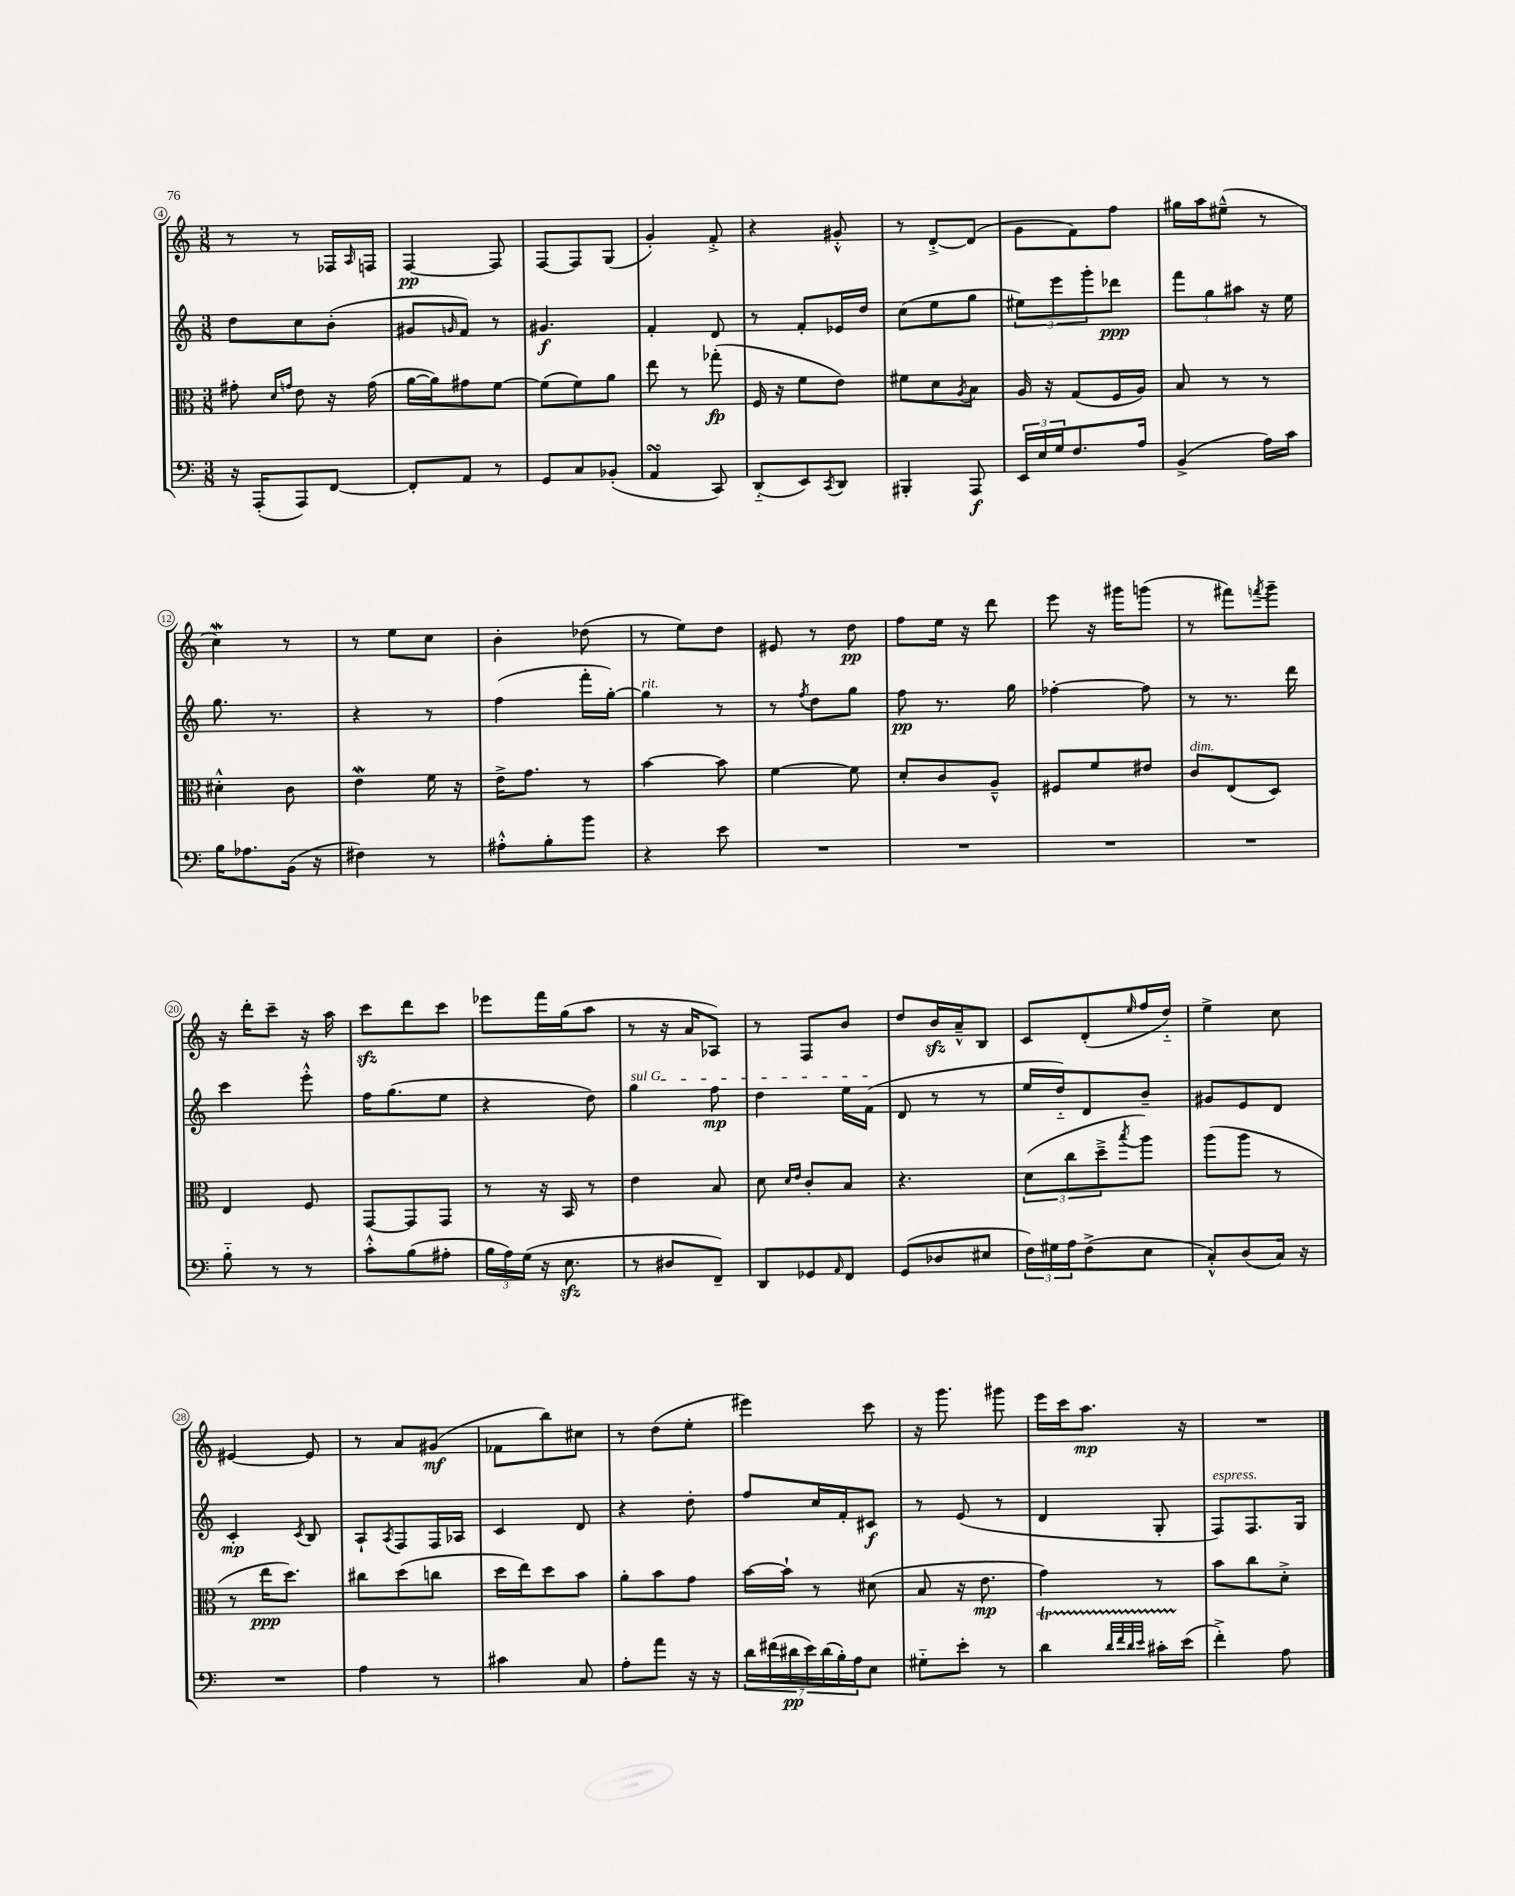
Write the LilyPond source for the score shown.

<<
\new StaffGroup <<
\new Staff = "s0" {
    \clef treble \key c \major \numericTimeSignature \time 3/8
    r8 r8 fes16 \grace { a16 } f16 |
    f4~\pp f8 |
    f8~ f8 g8( |
    g'4-.) f'8-.-> |
    r4 gis'8-.-^ |
    r8 d'8~-.-> d'8( |
    g'8 f'8) f''8 |
    gis''16 a''16 eis''8---^( r8 |
    c''4\mordent) r8 |
    r8 e''8 c''8 |
    b'4-. des''8( |
    r8 e''8) d''8 |
    eis'8 r8 d''8\pp |
    f''8 e''16 r16 d'''8 |
    e'''8 r16 gis'''16 g'''8( |
    r8 fis'''8) \acciaccatura { f'''8 } g'''8-- |
    r16 d'''16-. c'''8-- r16 a''16 |
    c'''8\sfz d'''8 c'''8 |
    ees'''8 f'''16 g''16( a''8 |
    r8 r16 a'16 aes8) |
    r8 f8 b'8 |
    d''8 b'16\sfz a'16---^ b8 |
    c'8 d'8-.( \grace { e''16 } f''16 d''16-_) |
    e''4-> c''8 |
    eis'4~ eis'8 |
    r8 a'8 gis'8\mf( |
    fes'8 b''8) cis''8 |
    r8 d''8( e''8-. |
    eis'''4) c'''8 |
    r16 g'''8. gis'''8 |
    e'''16 c'''16 a''8.\mp r16 |
    R4. \bar "|." |
}
\new Staff = "s1" {
    \clef treble \key c \major \numericTimeSignature \time 3/8
    d''8 c''8 b'8-.( |
    gis'8 \grace { g'16 } f'8) r8 |
    gis'4.\f |
    f'4-. d'8 |
    r8 f'8-. ees'16 d''16 |
    c''8( e''8 g''8 |
    \tuplet 3/2 { eis''8) e'''8 g'''8-. } des'''8\ppp |
    \tuplet 3/2 { f'''8 g''8 ais''8 } r16 e''16 |
    g''8. r8. |
    r4 r8 |
    f''4( f'''16-. g''16~-.) |
    g''4^\markup { \italic "rit." } r8 |
    r8 \acciaccatura { f''8 } d''8 g''8 |
    f''8\pp r8. g''16 |
    fes''4~-. fes''8 |
    r8 r8. d'''16 |
    c'''4 e'''8-.-^ |
    f''16 g''8.( e''8 |
    r4 d''8) |
    \once \override TextSpanner.bound-details.left.text = \markup { \italic "sul G" } g''4\startTextSpan f''8\mp |
    d''4 e''16 f'16\stopTextSpan( |
    d'8 r8 r8 |
    e''16 d''16-_) d'8 b'8-- |
    gis'8 e'8 d'8 |
    c'4-.\mp \acciaccatura { c'8 } b8 |
    a8-! \acciaccatura { a8 } f8 f16 aes16 |
    c'4 d'8 |
    r4 d''8-. |
    f''8 c''16 f'16-. cis'8\f |
    r8 e'8( r8 |
    d'4 g8-. |
    f8^\markup { \italic "espress." }) f8. g16 \bar "|." |
}
\new Staff = "s2" {
    \clef alto \key c \major \numericTimeSignature \time 3/8
    gis'8-. \grace { d'16 g'16 } e'8 r16 g'16( |
    a'16~ a'16) gis'8 f'8~ |
    f'8( f'8) a'8 |
    e''8 r8 ges''8-.\fp( |
    f16 r16 f'8 e'8) |
    fis'8 d'8 \acciaccatura { a8 } b8 |
    a16 r16 g8( f16 a16) |
    b8 r8 r8 |
    dis'4-.-^ c'8 |
    e'4\mordent f'16 r16 |
    e'16-> g'8. r8 |
    b'4~ b'8 |
    f'4~ f'8 |
    d'8-. c'8 a8---^ |
    fis8 f'8 eis'8 |
    c'8^\markup { \italic "dim." } e8( d8) |
    e4 f8 |
    g,8~ g,8 g,8 |
    r8 r16 b,16 r8 |
    e'4 b8 |
    d'8 \grace { d'16 e'16 } c'8-. b8 |
    r4. |
    \tuplet 3/2 { d'8( c''8 d''8---> } \acciaccatura { b''8 } a''8) |
    a''8( a''8 r8 |
    r8 e''16\ppp d''8.) |
    cis''8 d''8( c''8 |
    d''16 e''16) d''8 b'8 |
    a'8-. b'8 g'8 |
    b'16~ b'16-! r8 dis'8( |
    b8 r16 e'8.\mp |
    g'4) r8 |
    b'8 c''8 d'8-.-> \bar "|." |
}
\new Staff = "s3" {
    \clef bass \key c \major \numericTimeSignature \time 3/8
    r16 a,,16-.( a,,8) f,8~ |
    f,8-. a,8 r8 |
    g,8 c8 bes,8-.( |
    a,4\turn c,8) |
    d,8-_( e,8) \acciaccatura { c,8 } d,8 |
    bis,,4-. a,,8\f |
    \tuplet 3/2 { e,16 e16 g16 } f8. a16 |
    b,4->( a16) c'16 |
    b16 aes8. b,16( r16 |
    fis4) r8 |
    ais8-.-^ b8-. b'8 |
    r4 e'8 |
    R4. |
    R4. |
    R4. |
    R4. |
    b8-_ r8 r8 |
    c'8-.-^ b8( ais8-. |
    \tuplet 3/2 { b16 a16) g16( } r16 e8.\sfz |
    r8 dis8 f,8--) |
    d,8 ges,8 \grace { a,16 } f,8 |
    g,8( des8 eis8 |
    \tuplet 3/2 { f16) gis16 a16 } f8->( e8 |
    c8-.-^) d8( c16) r16 |
    R4. |
    a4 r8 |
    cis'4 c8 |
    a8-. a'8 r16 r16 |
    \tuplet 7/4 { d'16 fis'16( dis'16\pp e'16) dis'16( b16-.) a16 } e8 |
    gis8-_ e'8-. r8 |
    d'4\startTrillSpan \grace { d'32 f'32 d'32 e'32 } cis'16-. e'16\stopTrillSpan( |
    f'4-.->) a8 \bar "|." |
}
>>
>>
\layout { \context { \Score currentBarNumber = #4 \override BarNumber.stencil = #(make-stencil-circler 0.1 0.3 ly:text-interface::print) } }
